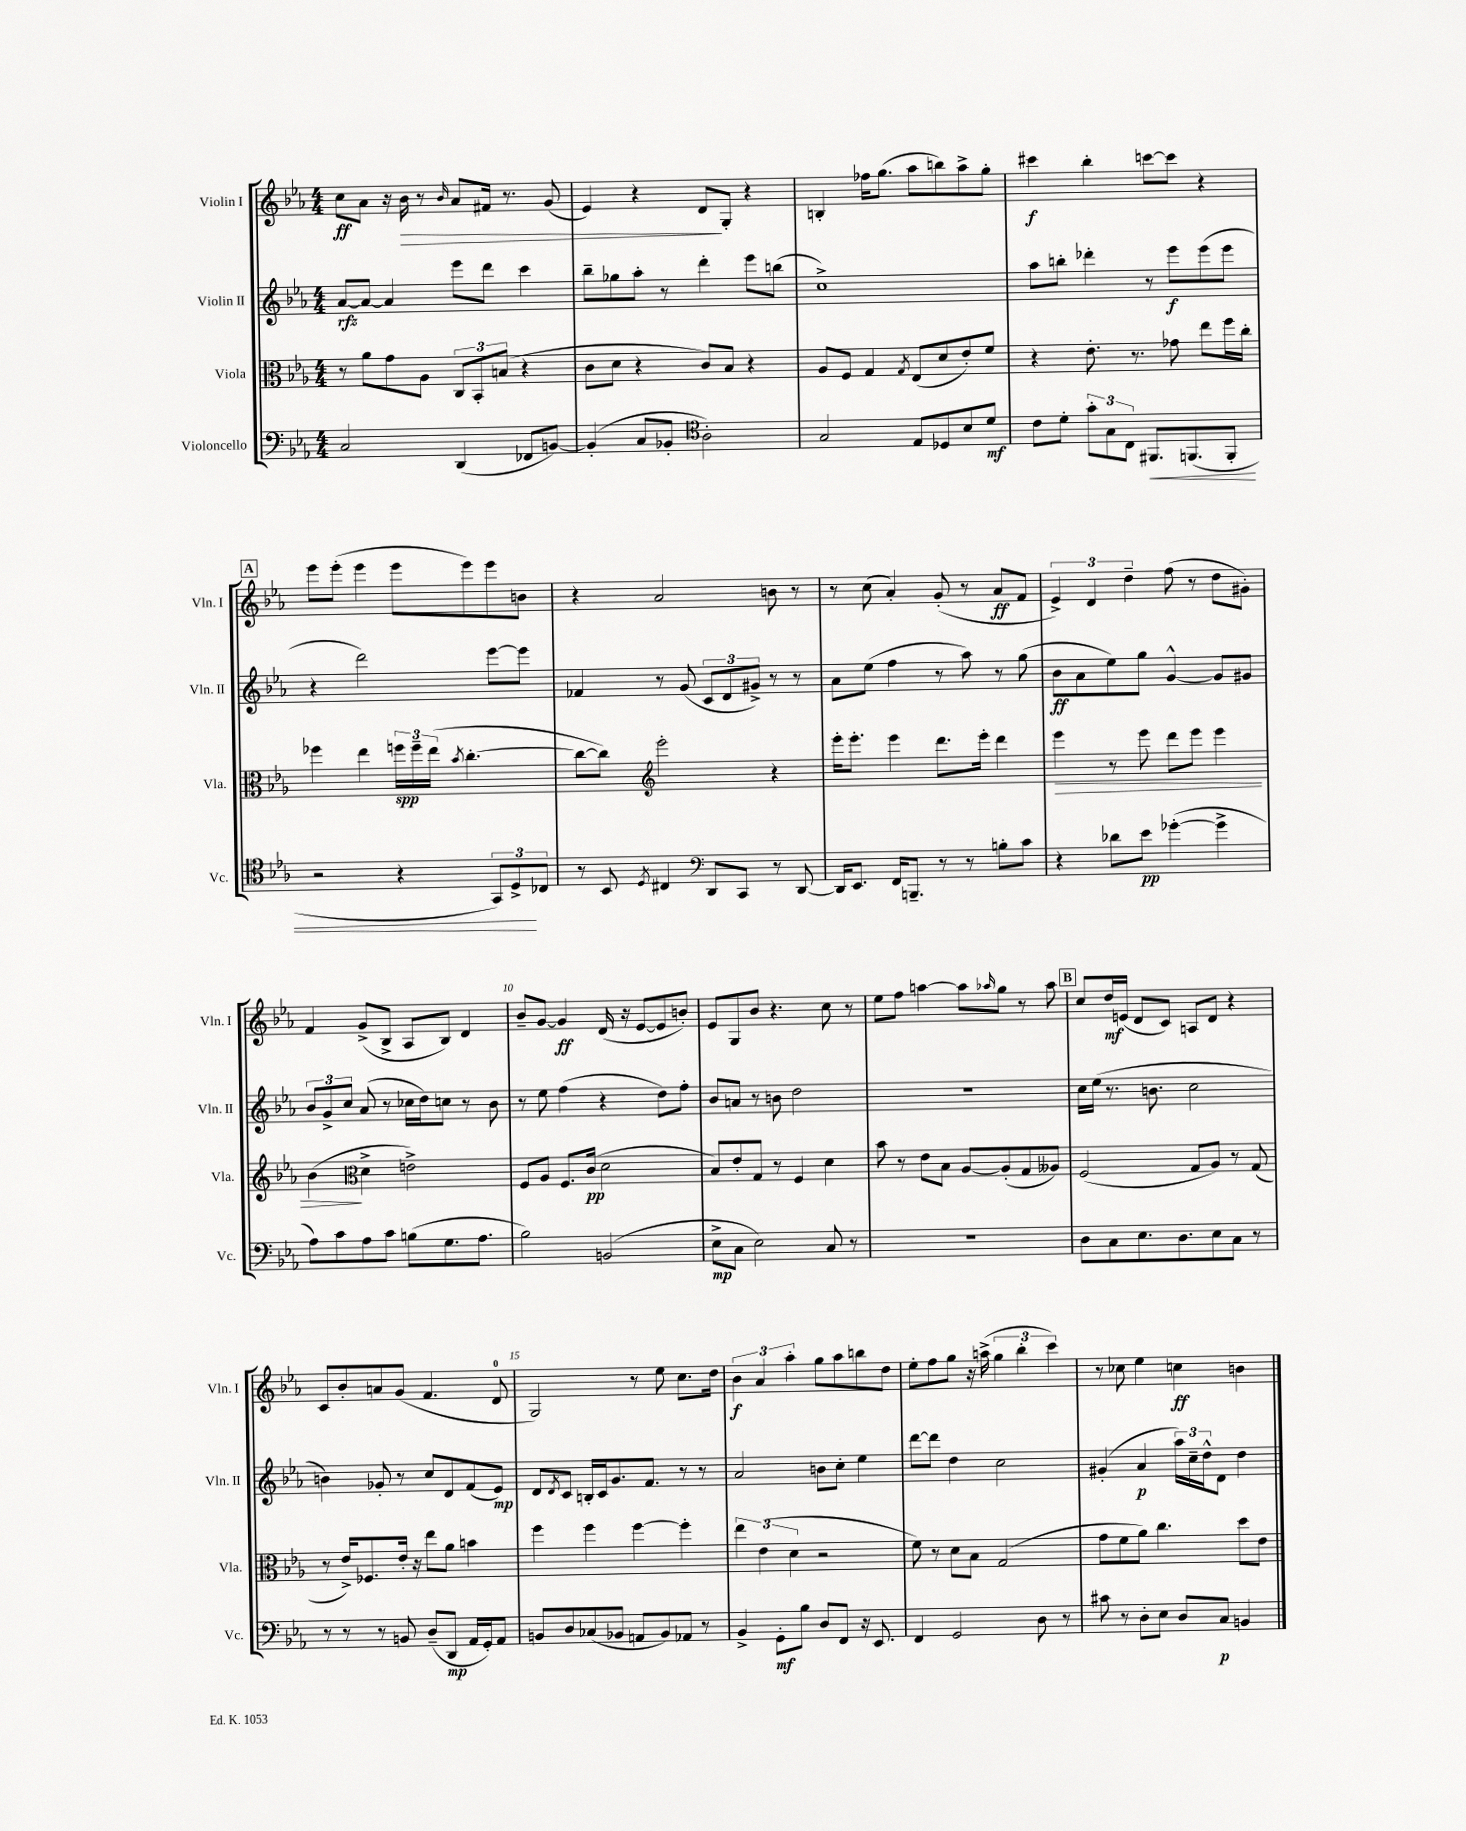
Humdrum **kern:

**kern	**dynam	**kern	**dynam	**kern	**dynam	**kern	**dynam
*part4	*part4	*part3	*part3	*part2	*part2	*part1	*part1
*staff4	*staff4	*staff3	*staff3	*staff2	*staff2	*staff1	*staff1
*I"Violoncello	*	*I"Viola	*	*I"Violin II	*	*I"Violin I	*
*I'Vc.	*	*I'Vla.	*	*I'Vln. II	*	*I'Vln. I	*
*clefF4	*	*clefC3	*	*clefG2	*	*clefG2	*
*k[b-e-a-]	*	*k[b-e-a-]	*	*k[b-e-a-]	*	*k[b-e-a-]	*
*M4/4	*	*M4/4	*	*M4/4	*	*M4/4	*
=1	=1	=1	=1	=1	=1	=1	=1
2C/	.	8r	.	[8a-/L	rfz	8cc\L	ff
.	.	8a-\L	.	8a-/J_	.	8a-\J	.
.	.	8g\	.	4a-/]	.	16r	.
!	!	!	!	!	!	!	!LO:HP:b
.	.	.	.	.	.	16b-\	>
.	.	8A-\J	.	.	.	8r	.
.	.	.	.	.	.	16qqb-/	.
(4DD/	.	12C/L	.	8eee-\L	.	8a-/L	.
.	.	12BB-'/	.	.	.	.	.
.	.	.	.	8ddd\J	.	16f#X/Jk	.
.	.	(12Bn/J	.	.	.	.	.
.	.	.	.	.	.	8.r	.
8FF-X/L	.	4r	.	4ccc\	.	.	.
[8BBn/J)	.	.	.	.	.	(8g/	.
=2	=2	=2	=2	=2	=2	=2	=2
(4BB'/]	.	8c\L	.	8bb-~\L	.	4e-/)	.
.	.	8d\J	.	8gg-X\	.	.	.
8C/L	.	4r	.	8aa-'\J	.	4r	.
8BB-X'/J	.	.	.	8r	.	.	.
*clefC4	*	*	*	*	*	*	*
2A-'\)	.	8c/L)	.	4ddd'\	.	8d/L	.
.	.	8B-/J	.	.	.	8G'/J	]
.	.	4r	.	8eee-\L	.	4r	.
.	.	.	.	(8bbn\J	.	.	.
=3	=3	=3	=3	=3	=3	=3	=3
2G/	.	8A-/L	.	1cc^)	.	4Bn'/	.
.	.	8F/J	.	.	.	.	.
.	.	4G/	.	.	.	16ff-X\KL	.
.	.	.	.	.	.	(8.gg\J	.
.	.	8qG/	.	.	.	.	.
8E-/L	.	(8E-/L	.	.	.	8aa-\L	.
8D-X/	.	8d/	.	.	.	8bbn\)	.
8B-/	.	8e-'/)	.	.	.	8aa-^\	.
8d/J	mf	8f/J	.	.	.	8gg'\J	.
=4	=4	=4	=4	=4	=4	=4	=4
8c\L	.	4r	.	8aa-\L	.	4ccc#X\	f
8d'\J	.	.	.	8bbn'\J	.	.	.
12g'\L	.	8.e-'\	.	4ddd-X'\	.	4bb-'\	.
12G\	.	.	.	.	.	.	.
12C\J	.	.	.	.	.	.	.
.	.	8.r	.	.	.	.	.
!	!LO:HP:b	!	!	!	!	!	!
8.FF#X/L	<	.	.	8r	.	[8cccn\L	.
.	.	8g-X\	.	8eee-\L	f	8ccc\J]	.
(8.FFn/	.	.	.	.	.	.	.
.	.	8ee-\L	.	(8eee-\	.	4r	.
8FF'/J	.	16ff\L	.	8eee-\J	.	.	.
.	.	16cc'\JJ	.	.	.	.	.
!!LO:LB:g=z
!!LO:REH:place=s1:t=A
=5	=5	=5	=5	=5	=5	=5	=5
2r	.	4ff-X\	.	4r	.	8eee-\L	.
.	.	.	.	.	.	(8eee-'\J	.
.	.	4ee-\	.	2ddd\)	.	4eee-\	.
4r	.	24ffn\LL	spp	.	.	8eee-\L	.
.	.	24ff~\	.	.	.	.	.
.	.	(24ee-\JJ	.	.	.	.	.
.	.	8qb-/	.	.	.	.	.
.	.	[4.cc'\	.	.	.	8eee-\)	.
12GG/L)	.	.	.	[8eee-\L	.	8eee-\	.
12D^/	.	.	.	.	.	.	.
.	.	.	.	8eee-\J]	.	8bn\J	.
12C-X/J	[	.	.	.	.	.	.
=6	=6	=6	=6	=6	=6	=6	=6
8r	.	8cc\L_	.	4f-X/	.	4r	.
8BB-/	.	8cc\J])	.	.	.	.	.
8qD/	.	.	.	.	.	.	.
*	*	*clefG2	*	*	*	*	*
4C#X/	.	2eee-'\	.	8r	.	2a-/	.
.	.	.	.	(8g/	.	.	.
*clefF4	*	*	*	*	*	*	*
8DD/L	.	.	.	12c/L	.	.	.
.	.	.	.	12d/	.	.	.
8CC/J	.	.	.	.	.	.	.
.	.	.	.	12g#X^/J)	.	.	.
8r	.	4r	.	8r	.	8bn\	.
[8DD/	.	.	.	8r	.	8r	.
=7	=7	=7	=7	=7	=7	=7	=7
16DD/KL]	.	16eee-'\KL	.	8a-\L	.	8r	.
8.EE-/J	.	8.eee-'\J	.	.	.	.	.
.	.	.	.	(8ee-\J	.	(8cc\	.
16FF/KL	.	4eee-\	.	4ff\	.	4a-'/)	.
8.BBBn~/J	.	.	.	.	.	.	.
8r	.	8.ddd\L	.	8r	.	(8g'/	.
8r	.	.	.	8aa-\)	.	8r	.
.	.	16eee-'\Jk	.	.	.	.	.
8Bn'\L	.	4ddd\	.	8r	.	8a-/L	ff
8c\J	.	.	.	(8gg\	.	8f/J	.
=8	=8	=8	=8	=8	=8	=8	=8
!	!	!	!LO:HP:b	!	!	!	!
4r	.	4eee-\	>	8b-\L	ff	6e-^/)	.
.	.	.	.	8a-\	.	.	.
.	.	.	.	.	.	6d/	.
8d-X\L	.	8r	.	8ee-\)	.	.	.
.	.	.	.	.	.	6dd~\	.
8e-\J	pp	8eee-\	.	8gg\J	.	.	.
([4g-X'\	.	8ddd\L	.	[4g^^/	.	(8ff\	.
.	.	8eee-\J	.	.	.	8r	.
4g-^\]	.	4eee-\	.	8g/L]	.	8dd\L	.
.	.	.	.	8g#X/J	.	8g#X'\J)	.
!!LO:LB:g=z
=9	=9	=9	=9	=9	=9	=9	=9
8A-\L)	.	(4b-\	.	12b-/L	.	4f/	.
.	.	.	.	12g^/	.	.	.
8c\	.	.	.	.	.	.	.
.	.	.	.	12cc/J	.	.	.
*	*	*clefC3	*	*	*	*	*
8A-\	.	4d^\	]	(8a-/	.	(8g^/L	.
8c\J	.	.	.	8r	.	8B-^/J	.
(8Bn\L	.	2en^\)	.	16cc-X\LL	.	8A-/L	.
.	.	.	.	16dd\J)	.	.	.
8.G\	.	.	.	8ccn\J	.	8B-/J)	.
.	.	.	.	8r	.	4d/	.
8.A-\J	.	.	.	.	.	.	.
.	.	.	.	8b-\	.	.	.
=10	=10	=10	=10	=10	=10	=10	=10
2B-\)	.	8F/L	.	8r	.	8b-~/L	.
.	.	8A-/J	.	8ee-\	.	[8g/J	.
.	.	8.F/L	.	(4ff\	.	4g/]	ff
.	.	(16c/Jk	pp	.	.	.	.
(2BBn/	.	2d\	.	4r	.	(16d/	.
.	.	.	.	.	.	16r	.
.	.	.	.	.	.	[8e-/L	.
.	.	.	.	8dd\L)	.	8e-/]	.
.	.	.	.	8ff'\J	.	8bn'/J)	.
=11	=11	=11	=11	=11	=11	=11	=11
8E-^\L	mp	8B-/L)	.	8b-/L	.	8e-/L	.
8C\J	.	8e-'/	.	8an/J	.	8G/	.
2E-\)	.	8G/J	.	8r	.	8b-/J	.
.	.	8r	.	8bn\	.	4.r	.
.	.	4F/	.	2dd\	.	.	.
8C/	.	4d\	.	.	.	8cc\	.
8r	.	.	.	.	.	8r	.
=12	=12	=12	=12	=12	=12	=12	=12
1r	.	8b-\	.	1r	.	8ee-\L	.
.	.	8r	.	.	.	8ff\J	.
.	.	8e-\L	.	.	.	[4aan\	.
.	.	8B-\J	.	.	.	.	.
.	.	[8A-/L	.	.	.	8aa\L]	.
.	.	.	.	.	.	16qqaa-X/	.
.	.	(8A-'/]	.	.	.	8gg\J	.
.	.	8G/	.	.	.	8r	.
.	.	8A--X/J)	.	.	.	8aa-\	.
!!LO:REH:place=s1:t=B
=13	=13	=13	=13	=13	=13	=13	=13
8D\L	.	(2F/	.	16cc\LL	.	8cc/L	.
.	.	.	.	(16ee-\JJ	.	.	.
8C\	.	.	.	8.r	.	16dd/L	mf
.	.	.	.	.	.	(16en/JJ	.
8.E-\	.	.	.	.	.	8d/L	.
.	.	.	.	8.bn\	.	.	.
.	.	.	.	.	.	8c/J)	.
8.D\	.	.	.	.	.	.	.
.	.	8G/L	.	2cc\	.	8An/L	.
8E-\	.	8A-/J)	.	.	.	8d/J	.
8C\J	.	8r	.	.	.	4r	.
8r	.	(8G/	.	.	.	.	.
!!LO:LB:g=z
=14	=14	=14	=14	=14	=14	=14	=14
8r	.	8r	.	4bn\)	.	8c/L	.
8r	.	16e-^/KL)	.	.	.	8b-'/	.
.	.	8.F-X/	.	.	.	.	.
8r	.	.	.	8g-X'/	.	8an/	.
8BBn/	.	16e-'/Jk	.	8r	.	(8g/J	.
.	.	16r	.	.	.	.	.
(8D~/L	.	8ee-\L	.	8cc/L	.	4.f/	.
8DD/J	mp	8a-\J	.	8d/	.	.	.
16AA-/LL	.	4bn\	.	(8f/	.	.	.
16GG'/J)	.	.	.	.	.	.	.
8AA-/J	.	.	.	8e-/J)	mp	8d/	.
=15	=15	=15	=15	=15	=15	=15	=15
8BBn/L	.	4ff\	.	8d/L	.	2G/)	.
.	.	.	.	8qd/	.	.	.
8D/	.	.	.	8c/J	.	.	.
(8C-X/	.	4ff\	.	16Bn'/LL	.	.	.
.	.	.	.	16c/J	.	.	.
8BB-X/J	.	.	.	8.g/	.	.	.
8AAn/L	.	[4ff\	.	.	.	8r	.
.	.	.	.	8.f/J	.	.	.
8BB-/)	.	.	.	.	.	8ee-\	.
8AA-X/J	.	4ff'\]	.	8r	.	8.cc\L	.
8r	.	.	.	8r	.	.	.
.	.	.	.	.	.	16dd\Jk	.
=16	=16	=16	=16	=16	=16	=16	=16
4BB-^/	.	6ee-\	.	2a-/	.	6b-\	f
.	.	(6e-\	.	.	.	6a-/	.
8GG'\L	mf	.	.	.	.	.	.
.	.	6d\	.	.	.	6aa-'\	.
8B-\J	.	.	.	.	.	.	.
8D/L	.	2r	.	8bn\L	.	8gg\L	.
8FF/J	.	.	.	8cc'\J	.	8aa-\	.
16r	.	.	.	4ee-\	.	8bbn\	.
8.EE-/	.	.	.	.	.	.	.
.	.	.	.	.	.	8dd\J	.
=17	=17	=17	=17	=17	=17	=17	=17
4FF/	.	8f\)	.	[8ddd\L	.	8ee-'\L	.
.	.	8r	.	8ddd\J]	.	8ff\	.
2GG/	.	8d\L	.	4dd\	.	8gg\J	.
.	.	8B-\J	.	.	.	16r	.
.	.	.	.	.	.	(16aan^\	.
.	.	(2G/	.	2cc\	.	6gg\	.
.	.	.	.	.	.	6bb-'\	.
8D\	.	.	.	.	.	.	.
.	.	.	.	.	.	6ccc\)	.
8r	.	.	.	.	.	.	.
=18	=18	=18	=18	=18	=18	=18	=18
8c#X\	.	8g\L	.	(4g#X'/	.	8r	.
8r	.	8f\	.	.	.	8cc-X\	.
8D'\L	.	8a-\J)	.	4a-/	p	4ee-\	.
8E-\J	.	4.cc\	.	.	.	.	.
8D/L	.	.	.	24aa-\LL)	.	4ccn\	ff
.	.	.	.	24cc~\	.	.	.
.	.	.	.	24dd^^\J	.	.	.
8C/J	p	.	.	8d\J	.	.	.
4BBn/	.	8dd\L	.	4dd\	.	4bn\	.
.	.	8e-\J	.	.	.	.	.
==	==	==	==	==	==	==	==
*-	*-	*-	*-	*-	*-	*-	*-
